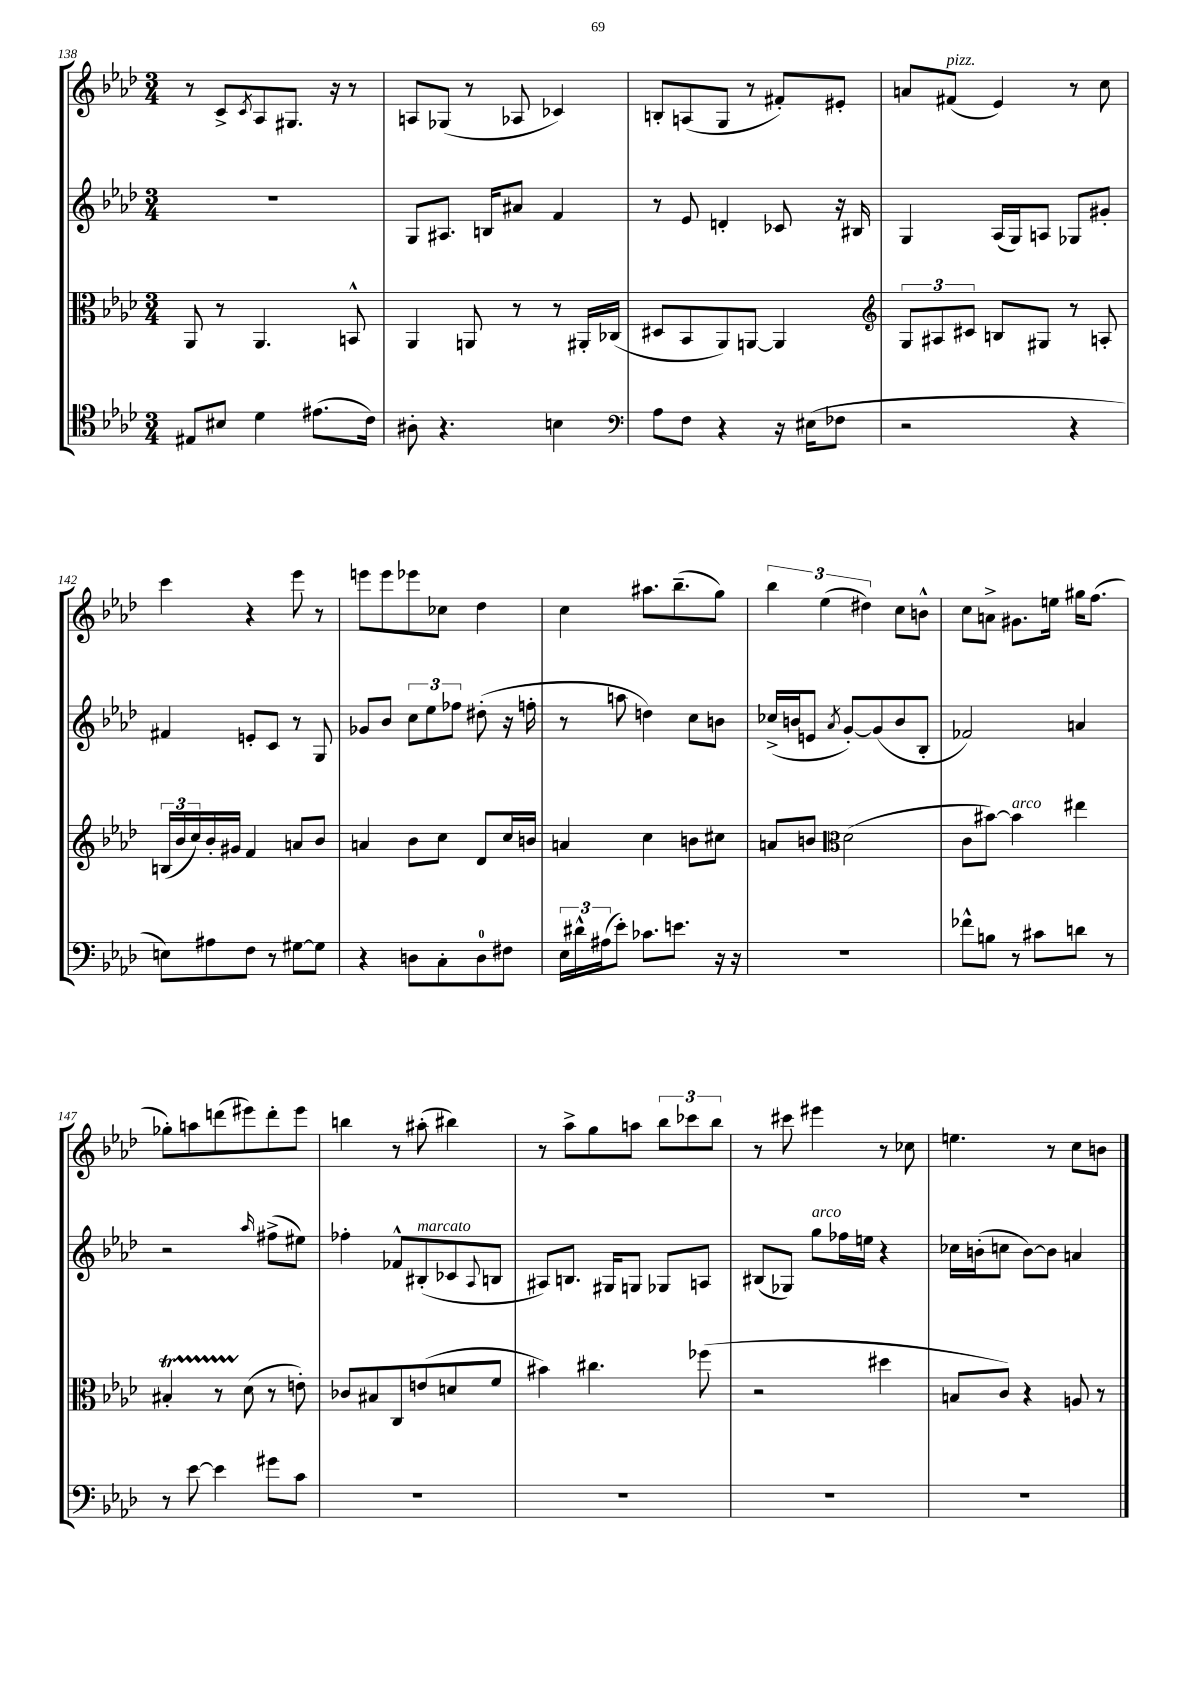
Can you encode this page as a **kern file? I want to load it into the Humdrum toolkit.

**kern	**kern	**kern	**kern
*staff4	*staff3	*staff2	*staff1
*clefC4	*clefC3	*clefG2	*clefG2
*k[b-e-a-d-]	*k[b-e-a-d-]	*k[b-e-a-d-]	*k[b-e-a-d-]
*M3/4	*M3/4	*M3/4	*M3/4
8E#	8AA-	2.r	8r
8B#	8r	.	8c^
.	.	.	8qc
4d-	4.AA-	.	8A-
.	.	.	8.G#
(8.e#	.	.	.
.	.	.	16r
.	8BB^^	.	8r
16c)	.	.	.
=	=	=	=
8A#'	4AA-	8G	8A
4.r	.	8.A#	(8G-
.	8AA	.	8r
.	.	16B	.
.	8r	8a#	8A-
4B	8r	4f	4c-)
.	16AA#'	.	.
.	(16C-	.	.
=	=	=	=
*clefF4	*	*	*
8A-	8D#	8r	8B'
8F	8BB-	8e-	(8A
4r	8AA-)	4d'	8G
.	[8AA	.	8r
16r	4AA]	8c-	8f#')
(16E#	.	.	.
8F-	.	16r	8e#'
.	.	16B#	.
=	=	=	=
*	*clefG2	*	*
2r	12G	4G	8a
.	12A#	.	.
.	.	.	(8f#
.	12c#	.	.
.	8B	(16A-	4e-)
.	.	16G)	.
.	8G#	8A	.
4r	8r	8G-	8r
.	8A'	8g#'	8cc
=	=	=	=
8E)	(24B	4f#	4ccc
.	24b-	.	.
.	24cc)	.	.
8A#	16b-'	.	.
.	16g#	.	.
8F	4f	8e'	4r
8r	.	8c	.
[8G#	8a	8r	8eee-
8G#]	8b-	8G	8r
=	=	=	=
4r	4a	8g-	8eee
.	.	8b-	8eee
8D	8b-	12cc	8eee-
.	.	12ee-	.
8C'	8cc	.	8cc-
.	.	12ff-	.
8D	8d-	(8dd#'	4dd-
8F#	16cc	16r	.
.	16b	16ff'	.
=	=	=	=
24E-	4a	8r	4cc
24d#^^	.	.	.
(24A#	.	.	.
8e-')	.	8aa	.
8.c-	4cc	4dd)	8.aa#
8.e	.	.	(8.bb-~
.	8b	8cc	.
16r	8cc#	8b	8gg)
16r	.	.	.
=	=	=	=
2.r	8a	(16cc-^	6bb-
.	.	16b	.
.	8b	8e	.
.	.	.	(6ee-
*	*clefC3	*	*
.	.	8qa-	.
.	(2d-	[8g')	.
.	.	.	6dd#)
.	.	(8g]	.
.	.	8b	8cc
.	.	8B-'	8b^^
=	=	=	=
8f-^^	8c	2f-)	8cc
8B	[8b#)	.	8a^
8r	4b#]	.	8.g#
8c#	.	.	.
.	.	.	16ee
8d	4ee#	4a	16gg#
.	.	.	(8.ff
8r	.	.	.
=	=	=	=
8r	4B#'	2r	8gg-')
[8e-	.	.	8aa
4e-]	8r	.	(8ddd
.	(8d-	.	8eee#)
.	.	16qqaa-	.
8g#	8r	(8ff#^	8ddd'
8c	8e')	8ee#)	8eee#
=	=	=	=
2.r	8c-	4ff-'	4bb
.	8B#	.	.
.	8C	8f-^^	8r
.	(8e	(8B#'	(8aa#'
.	8d	8c-	4bb#)
.	.	8qqA-	.
.	8f	8B	.
=	=	=	=
2.r	4b#)	8A#)	8r
.	.	8.B	8aa-^
.	4.cc#	.	8gg
.	.	16G#	.
.	.	8G	8aa
.	.	8G-	12bb-
.	.	.	12ccc-
.	(8ff-	8A	.
.	.	.	12bb-
=	=	=	=
2.r	2r	(8B#	8r
.	.	8G-)	8ccc#
.	.	8gg	4eee#
.	.	16ff-	.
.	.	16ee	.
.	4dd#	4r	8r
.	.	.	8cc-
=	=	=	=
2.r	8B	16cc-	4.ee
.	.	(16b'	.
.	8c)	8cc	.
.	4r	[8b)	.
.	.	8b]	8r
.	8A	4a	8cc
.	8r	.	8b
==	==	==	==
*-	*-	*-	*-
